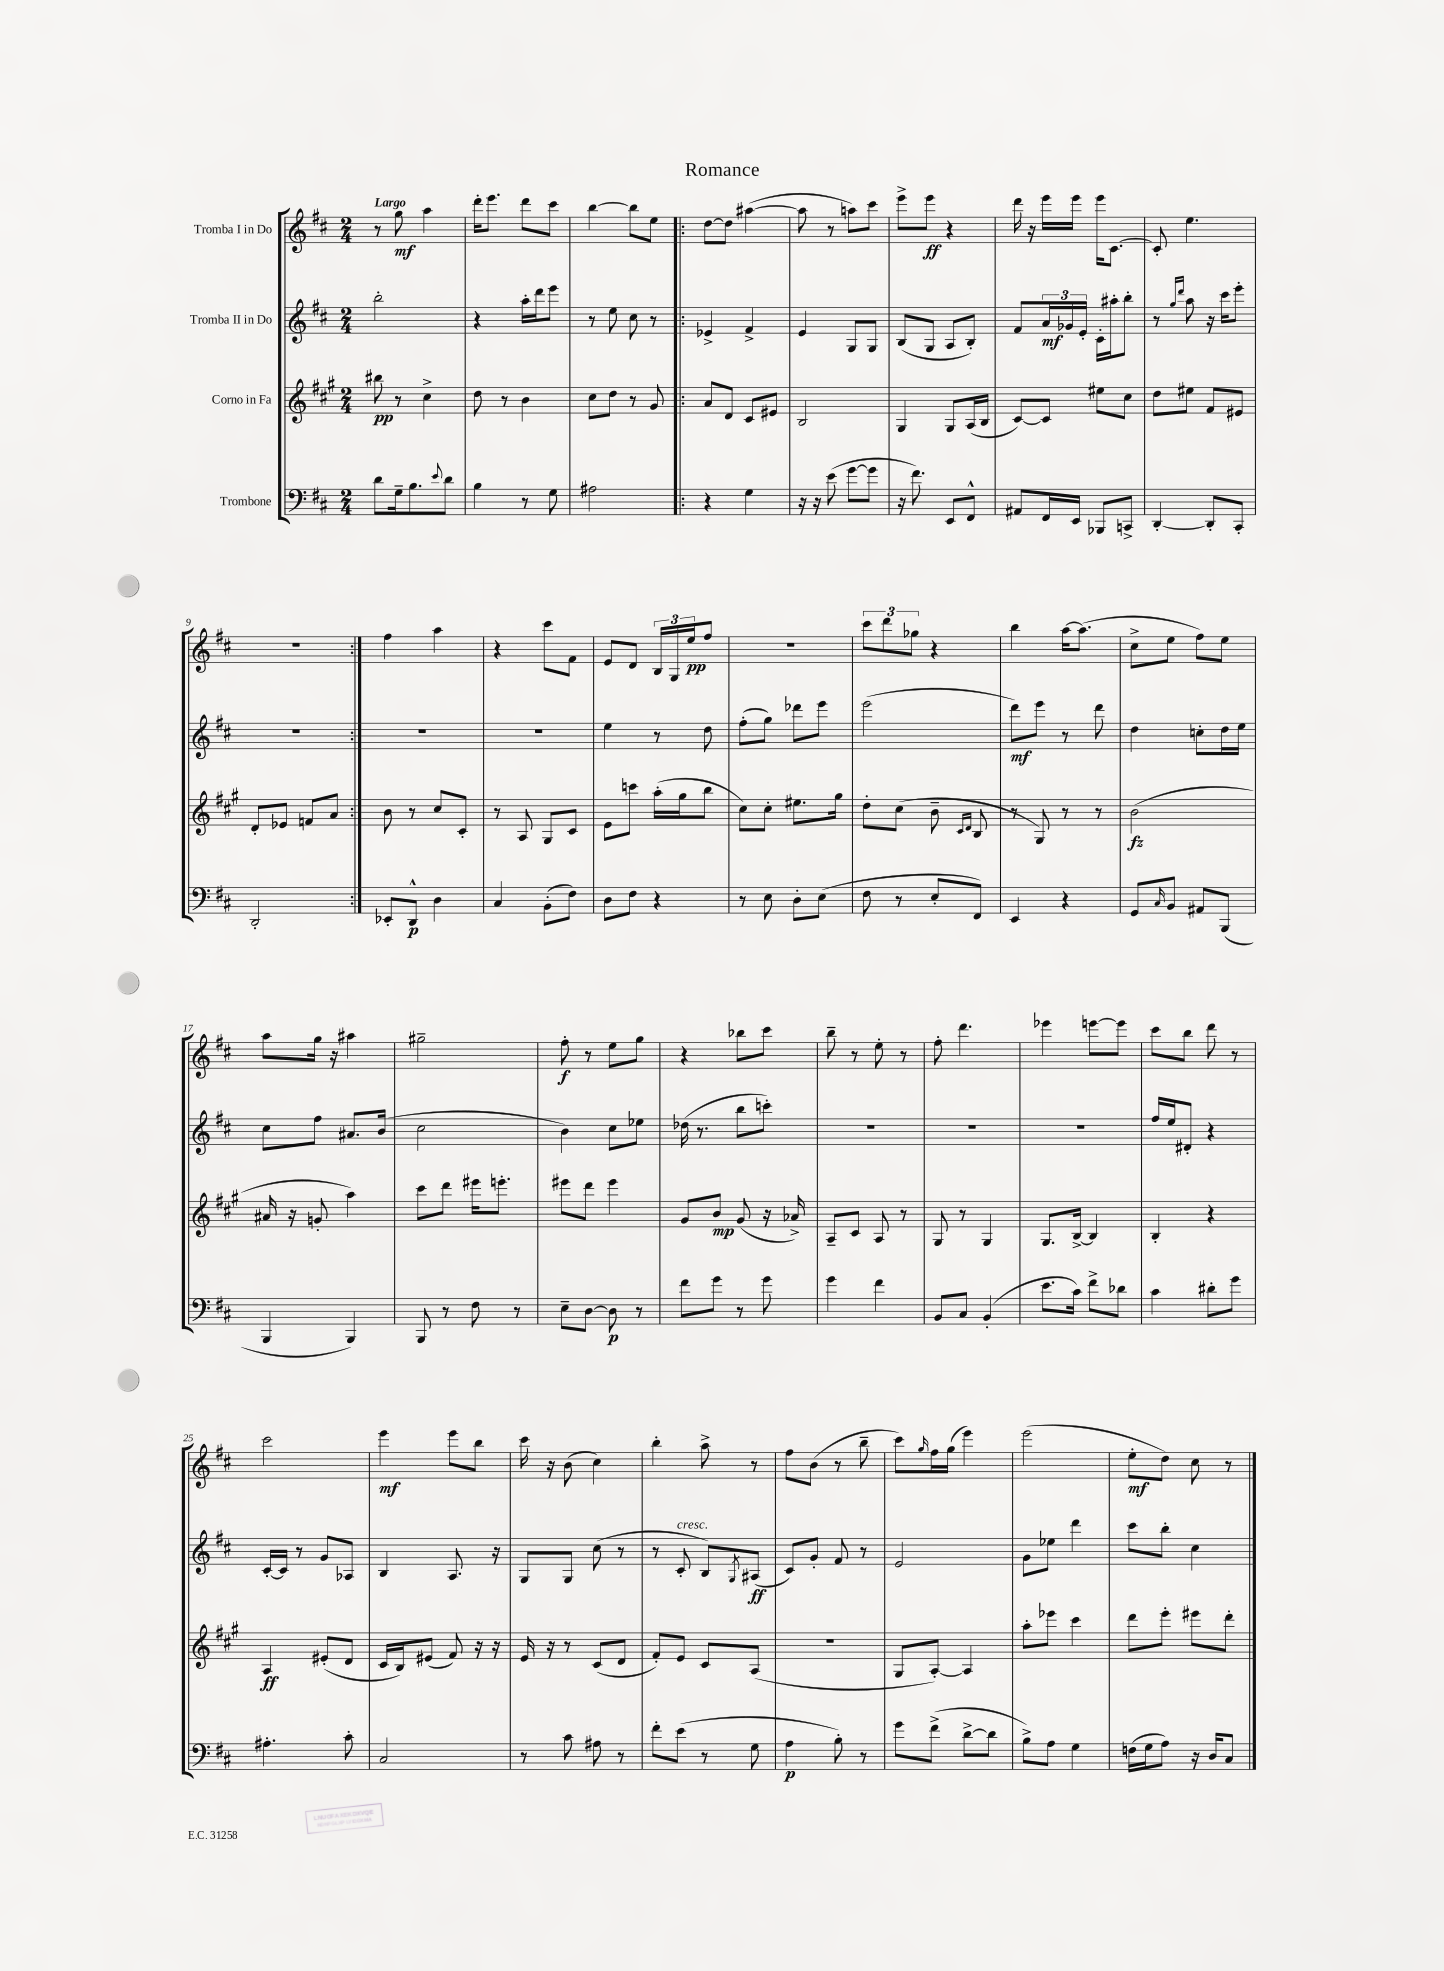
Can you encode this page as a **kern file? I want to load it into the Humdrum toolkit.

**kern	**kern	**kern	**kern
*staff4	*staff3	*staff2	*staff1
*clefF4	*clefG2	*clefG2	*clefG2
*k[f#c#]	*k[f#c#g#]	*k[f#c#]	*k[f#c#]
*M2/4	*M2/4	*M2/4	*M2/4
8d	8bb#	2bb'	8r
16G~	8r	.	8gg
8.B	.	.	.
.	4cc#^	.	4aa
8qqe	.	.	.
8d	.	.	.
=	=	=	=
4B	8dd	4r	16ddd'
.	.	.	8.eee
.	8r	.	.
8r	4b	16aa'	8ddd
.	.	16ddd	.
8G	.	8eee	8ccc#
=	=	=	=
2A#	8cc#	8r	[4bb
.	8dd	8ee	.
.	8r	8cc#	8bb]
.	8g#	8r	8ee
=!|:	=!|:	=!|:	=!|:
4r	8a	4e-^	[8dd
.	8d	.	8dd]
4G	8c#	4f#^	([4aa#
.	8e#	.	.
=	=	=	=
16r	2B	4e	8aa#]
16r	.	.	.
(8e	.	.	8r
[8g	.	8G	8aa)
8g]	.	8G	8ccc#
=	=	=	=
16r	4G#	(8B	8eee^
8.f#)	.	.	.
.	.	8G	8eee
8EE	8G#	8A	4r
8FF#^^	(16A	8B')	.
.	16B	.	.
=	=	=	=
8AA#	[8c#)	8f#	16ddd
.	.	.	16r
16FF#	8c#]	24a	16eee
.	.	24g-	.
16EE	.	.	16eee
.	.	24e'	.
8BBB-	8ee#	16c#'	16eee
.	.	16aa#'	[8.c#
8CC^	8cc#	8bb'	.
=	=	=	=
[4DD'	8dd	8r	8c#']
.	.	16qqgg	.
.	.	16qqddd	.
.	8ee#	8aa	4.ee
8DD']	8f#	16r	.
.	.	16ccc#	.
8CC#'	8e#	8eee'	.
=	=	=	=
2DD'	8d'	2r	2r
.	8e-	.	.
.	8f	.	.
.	8a	.	.
=:|!	=:|!	=:|!	=:|!
8EE-'	8b	2r	4ff#
8DD^^	8r	.	.
4D	8cc#	.	4aa
.	8c#'	.	.
=	=	=	=
4C#	8r	2r	4r
.	8A	.	.
(8BB'	8G#	.	8ccc#
8F#)	8c#	.	8f#
=	=	=	=
8D	8e	4ee	8e
8F#	8ccc	.	8d
4r	(16aa'	8r	24B
.	.	.	24G
.	16gg#	.	.
.	.	.	24ee
.	8bb	8dd	8ff#
=	=	=	=
8r	8cc#)	(8ff#'	2r
8E	8cc#'	8gg)	.
8D'	8.ee#	8ddd-	.
(8E	.	8eee	.
.	16gg#	.	.
=	=	=	=
8F#	8dd'	(2eee	12ccc#
.	.	.	12ddd
8r	(8cc#	.	.
.	.	.	12gg-
8E'	8b~	.	4r
.	16qqc#	.	.
.	16qqd	.	.
8FF#)	8B	.	.
=	=	=	=
4EE	8r	8ddd)	4bb
.	8G#)	8eee	.
4r	8r	8r	[16aa
.	.	.	(8.aa]
.	8r	8ddd	.
=	=	=	=
8GG	(2b	4dd	8cc#^
16qqC#	.	.	.
8BB	.	.	8ee
8AA#	.	8cc'	8ff#)
(8BBB	.	16dd	8ee
.	.	16ee	.
=	=	=	=
4BBB	16a#	8cc#	8aa
.	16r	.	.
.	8g'	8ff#	16gg
.	.	.	16r
4BBB)	4aa)	8.a#	4aa#
.	.	(16b	.
=	=	=	=
8BBB	8ccc#	2cc#	2gg#~
8r	8ddd	.	.
8F#	16eee#	.	.
.	8.eee'	.	.
8r	.	.	.
=	=	=	=
8E~	8eee#	4b)	8ff#'
[8D	8ddd	.	8r
8D]	4eee#	8cc#	8ee
8r	.	8ee-	8gg
=	=	=	=
8f#	8g#	(16dd-	4r
.	.	8.r	.
8g	8b	.	.
8r	(8g#	8bb	8bb-
8g	16r	8ccc')	8ccc#
.	16a-^)	.	.
=	=	=	=
4g	8A~	2r	8bb~
.	8c#	.	8r
4f#	8A	.	8ee'
.	8r	.	8r
=	=	=	=
8BB	8G#	2r	8ff#'
8C#	8r	.	4.ddd
(4BB'	4G#	.	.
=	=	=	=
8.e	8.G#	2r	4eee-
16c#)	[16B^	.	.
8f#^	4B]	.	[8eee
8d-	.	.	8eee]
=	=	=	=
4c#	4B'	16ff#	8ccc#
.	.	16ee	.
.	.	8d#'	8bb
8d#'	4r	4r	8ddd
8g	.	.	8r
=	=	=	=
4.A#'	4A	[16c#'	2ccc#
.	.	16c#]	.
.	.	8r	.
.	(8e#'	8g	.
8c#'	8d	8A-	.
=	=	=	=
2C#	16c#	4B	4eee
.	16B)	.	.
.	(8e#	.	.
.	8f#)	8.A	8eee
.	16r	.	8bb
.	16r	16r	.
=	=	=	=
8r	16e	8G	16ccc#
.	16r	.	16r
8c#	8r	8G	(8b
8A#	(8c#	(8cc#	4cc#)
8r	8d	8r	.
=	=	=	=
8f#'	8f#')	8r	4bb'
(8e	8e	8c#'	.
8r	8c#	8B)	8aa^
.	.	8qG	.
8G	(8A	(8A#	8r
=	=	=	=
4A	2r	8c#)	8ff#
.	.	8g'	(8b
8B')	.	8f#	8r
8r	.	8r	8bb~
=	=	=	=
8g	8G#	2e	8ccc#)
.	.	.	16qqgg
(8f#^	[8A')	.	16ff#
.	.	.	(16gg
[8d^	4A]	.	4eee)
8d]	.	.	.
=	=	=	=
8B^)	8aa'	8g	(2eee
8A	8eee-	8ee-	.
4G	4ccc#	4ddd	.
=	=	=	=
(16F	8ddd	8ccc#	8ee'
16G	.	.	.
8A)	8eee'	8bb'	8dd)
16r	8eee#	4cc#	8cc#
16D	.	.	.
8C#	8ddd'	.	8r
==	==	==	==
*-	*-	*-	*-
